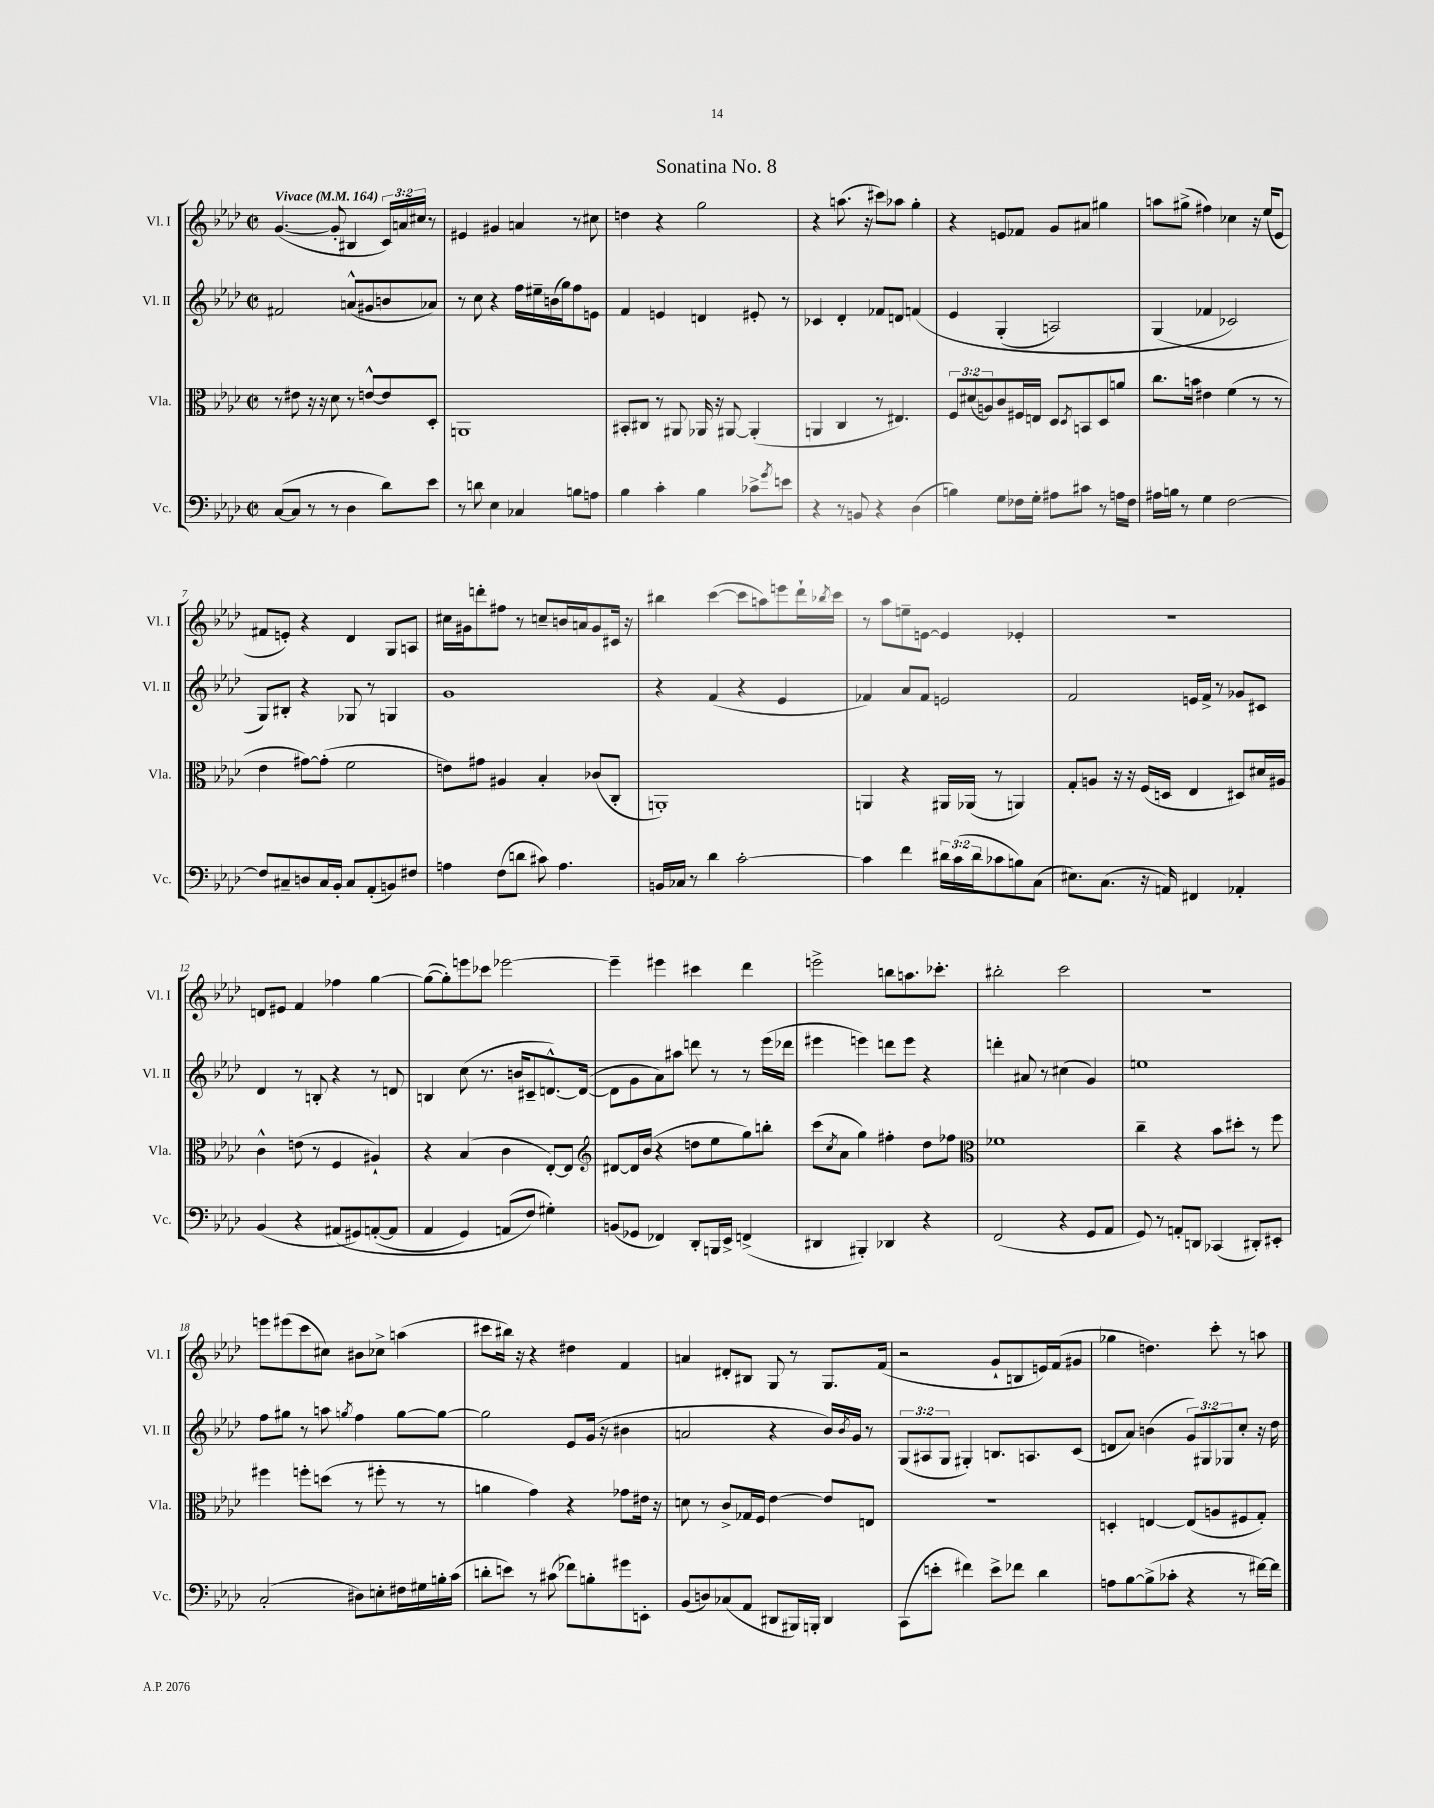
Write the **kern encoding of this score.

**kern	**kern	**kern	**kern
*staff4	*staff3	*staff2	*staff1
*clefF4	*clefC3	*clefG2	*clefG2
*k[b-e-a-d-]	*k[b-e-a-d-]	*k[b-e-a-d-]	*k[b-e-a-d-]
*M2/2	*M2/2	*M2/2	*M2/2
*met(c|)	*met(c|)	*met(c|)	*met(c|)
*MM164	*MM164	*MM164	*MM164
([8C	8r	2f#	([4.g
8C]	8e#	.	.
8r	16r	.	.
.	16r	.	.
8r	8d-	.	8g']
4D-	8r	(8a^^	4B#
.	[8e^^	8g#	.
8d-)	8e]	8b	24c)
.	.	.	24a
.	.	.	24cc#
8e-	8D-'	8a-)	8r
=	=	=	=
8r	1AA	8r	4e#
8d	.	8cc	.
4E-	.	4r	4g#
4C-	.	16ff	4a
.	.	16ee#~	.
.	.	(16b	.
.	.	16gg)	.
8B	.	8ff	8r
8A	.	8e	8cc#
=	=	=	=
4B-	8BB#'	4f	4dd
.	8C#	.	.
4c'	8r	4e	4r
.	8AA#	.	.
4B-	16AA-	4d	2gg
.	16r	.	.
.	[8AA#	.	.
8c-^	(4AA#']	8e#'	.
8qg	.	.	.
8e	.	8r	.
=	=	=	=
4r	4AA	4c-	4r
8r	4C	4d-'	(8.aa
8BB	.	.	.
.	.	.	16r
4r	8r	8f-	8ccc#)
.	4.E#)	8d	8aa-
(4D-	.	&(4f	4gg'
=	=	=	=
4B)	12F	4e-	4r
.	(12d#	.	.
.	12A)	.	.
8G	8c	(4G'	8e
16F-	16F#	.	8f-
16G'	16E	.	.
8A#	8D-	2A)	8g
.	8qD-	.	.
8c#	8BB	.	8a#
8r	8D-	.	4gg#
16A	8a	.	.
16F-	.	.	.
=	=	=	=
16A#	8.cc	(4G	8aa
16B	.	.	.
8r	.	.	(8gg#^
.	16b	.	.
4G	4e#	4f-	4ff#)
[2F	(4f	2c-&)	4cc-
.	8r	.	16r
.	.	.	(16ee-
.	8r	.	8e-
=	=	=	=
8F]	4e-	8G)	8f#
8C#~	.	8B#'	8e')
8D	[8g#)	4r	4r
16C#	(8g#']	.	.
16BB-'	.	.	.
8C#	2f	8G-	4d-
(8AA-'	.	8r	.
8BB)	.	4G	8G
8F#	.	.	8A
=	=	=	=
4A	8e)	1g	16cc#
.	.	.	16g#
.	8g#	.	8ddd'
(8F	4A#	.	8ff#
8d	.	.	8r
8c#)	4B-'	.	8cc~
4.A	.	.	16b
.	.	.	16a
.	(8c-	.	8g#
.	8C'	.	16c#
.	.	.	16r
=	=	=	=
16BB	1AA')	4r	4bb#
16C-	.	.	.
8r	.	.	.
4d-	.	(4f	([4ccc
[2c'	.	4r	8ccc]
.	.	.	8aa)
.	.	4e-	8eee
.	.	.	16ddd-`
.	.	.	8qbb-
.	.	.	16ccc
=	=	=	=
4c]	4AA	4f-)	8r
.	.	.	8aa-
4f	4r	8a-	8ee~
.	.	8f-	[8e
24d#	16AA#	2e	4e]
(24c	.	.	.
.	(16AA-	.	.
24d#	.	.	.
8c-	8r	.	.
8B)	4AA)	.	4e-'
(8C	.	.	.
=	=	=	=
8.E#)	8G'	2f	1r
.	8A	.	.
(8.C	.	.	.
.	16r	.	.
.	16r	.	.
16r	(16F	.	.
16AA)	16D	.	.
4FF#	4E-	16e	.
.	.	16f^	.
.	.	8r	.
4AA-'	8D#)	8g-	.
.	16d#	8c#	.
.	16A#	.	.
=	=	=	=
(4BB-	4c^^	4d-	8d
.	.	.	8e#
4r	(8e	8r	4f
.	8r	8B'	.
&(8AA#	4F	4r	4ff-
8GG#)	.	.	.
([8AA'	4A#`)	8r	[4gg
8AA]	.	8d	.
=	=	=	=
4AA-	4r	4B	(8gg_
.	.	.	8gg'])
4GG)	(4B-	(8cc	8eee
.	.	8.r	8ccc-
(8AA	4c	.	[2eee-
.	.	16b	.
8F&)	.	8c#~	.
4G#')	[8E-')	[8.d^^)	.
.	8E-]	.	.
.	.	(16d_	.
=	=	=	=
*	*clefG2	*	*
(8BB	[8d#	8d]	4eee-~]
8GG-	16d#]	8g	.
.	(16b-	.	.
4FF-)	4r	8a-)	4eee#
.	.	8aa#	.
8DD-'	8dd	8ddd	4ccc#
16BBB	8ee-	8r	.
16EE-^	.	.	.
(4FF^	8gg)	8r	4ddd-
.	8bb'	(16eee-	.
.	.	16ddd-	.
=	=	=	=
4DD#	(8ccc	4eee#	2eee^
.	8qcc	.	.
.	8a-	.	.
4BBB#')	4gg)	4eee)	.
4DD-	4ff#'	8ddd	8bb
.	.	8eee	8.aa
4r	8dd-	4r	.
.	.	.	8.ccc-'
.	8ff-	.	.
=	=	=	=
*	*clefC3	*	*
(2FF	1f-	4ddd'	2bb#'
.	.	8a#	.
.	.	8r	.
4r	.	(4cc#	2ccc
8GG	.	4g)	.
8AA-	.	.	.
=	=	=	=
8GG)	4cc~	1ee	1r
8r	.	.	.
8AA'	4r	.	.
8DD	.	.	.
(4CC-	8b-	.	.
.	8dd#'	.	.
8DD#')	8r	.	.
8EE#'	8ff	.	.
=	=	=	=
(2C'	4ff#	8ff	8eee
.	.	8gg#	(8eee#
.	8ff'	8r	8ccc
.	(8dd	8aa	8cc#)
.	.	8qgg	.
8D#)	8r	4ff	8b#
8E'	8ff#'	.	8cc-^
16F#	8r	[8gg	(4aa
16G#	.	.	.
16B'	8r	8gg_	.
(16c	.	.	.
=	=	=	=
8d'	4a	2gg]	8ccc#
8e)	.	.	16bb#)
.	.	.	16r
8r	4g)	.	4r
(8c#	.	.	.
8f-)	4r	8e-	4dd#
8B'	.	(16g	.
.	.	16r	.
8g#	8g-	4b#	4f
8EE'	16e#	.	.
.	16r	.	.
=	=	=	=
(8BB-	8d	2a	4a
8D)	8r	.	.
(8C-	8c^	.	8d#'
8AA-	16G-	.	8B#
.	16F	.	.
8DD#	[4e-	4r	8G
16BBB#)	.	.	8r
16BBB'	.	.	.
4DD#	8e-]	16b-)	8.G
.	.	8qb-	.
.	.	16g	.
.	8E	8r	.
.	.	.	(16f
=	=	=	=
(8CC	1r	(12G	2r
.	.	12A#	.
8e'	.	.	.
.	.	12G	.
4f#)	.	4G#')	.
8e^	.	8.B	8g`
8f-	.	.	8B
.	.	8.A	.
4d-	.	.	16e)
.	.	.	(16f
.	.	(8c	8g#
=	=	=	=
8A	4D'	8d	4gg-
[8B-	.	8a-)	.
(8B-^]	[4E	(4b	4.dd)
8c-'	.	.	.
4r	(8E]	12g)	.
.	.	12G#	.
.	8A	.	8ccc'
.	.	12G-	.
8r	8F#	8cc'	8r
[16f#)	8G')	16r	8aa
16f#]	.	16dd-	.
==	==	==	==
*-	*-	*-	*-
